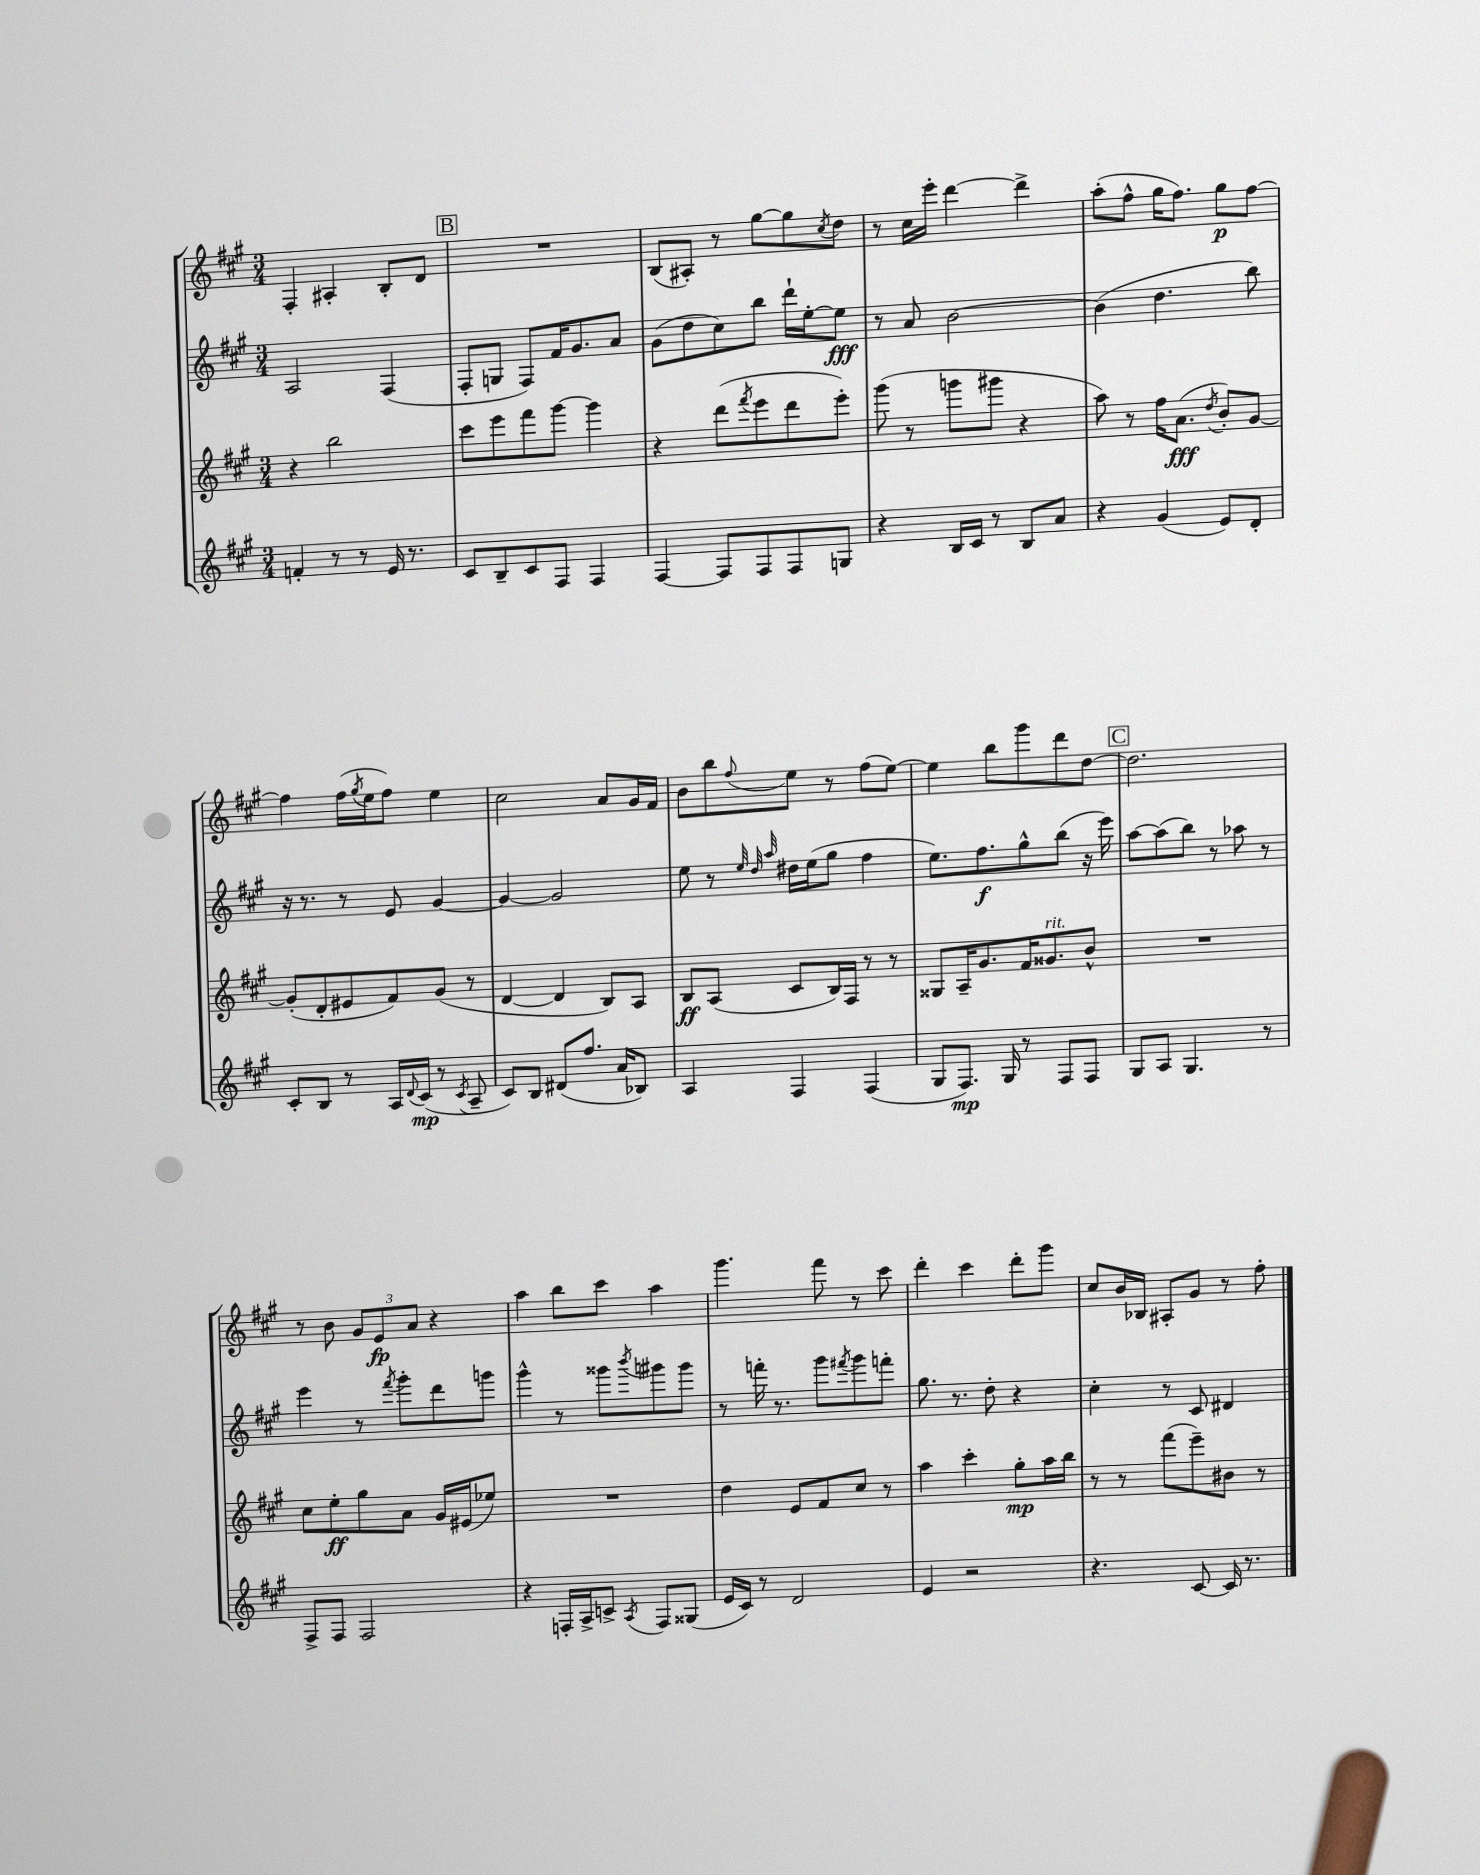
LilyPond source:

<<
\new StaffGroup <<
\new Staff = "s0" {
    \clef treble \key a \major \numericTimeSignature \time 3/4
    fis4-. ais4-. b8-. d'8 |
    \mark \markup { \box "B" } R2. |
    b8( ais8-.) r8 gis''8~ gis''8 \acciaccatura { cis''8 } d''8 |
    r8 cis''16 e'''16-. d'''4~ d'''4-> |
    a''8-.( fis''8-^ gis''16 fis''8.) gis''8\p fis''8~ |
    fis''4 fis''16( \acciaccatura { gis''8 } e''16 fis''8) e''4 |
    cis''2 a'8 gis'16 fis'16 |
    b'8 b''8 \appoggiatura { fis''8 } e''8 r8 fis''8( e''8~) |
    e''4 b''8 gis'''8 d'''8 d''8~ |
    \mark \markup { \box "C" } d''2. |
    r8 b'8 \tuplet 3/2 { gis'8 e'8\fp a'8 } r4 |
    a''4 b''8 cis'''8 a''4 |
    gis'''4. fis'''8 r8 cis'''8 |
    d'''4-. cis'''4 d'''8-. gis'''8 |
    cis''8 b'16 bes16 ais8-. gis'8 r8 fis''8-. \bar "|." |
}
\new Staff = "s1" {
    \clef treble \key a \major \numericTimeSignature \time 3/4
    a2 fis4( |
    \mark \markup { \box "B" } fis8-. g8 fis8) fis'16 gis'8. a'8 |
    gis'8( d''8 cis''8) b''8 d'''16-! e''16~-. e''8\fff |
    r8 a'8 b'2~ |
    b'4( d''4. b''8) |
    r16 r8. r8 e'8 gis'4~ |
    gis'4~ gis'2 |
    e''8 r8 \grace { e''32 d''32 a''32 } dis''16 e''16( gis''8 fis''4 |
    e''8.) fis''8.\f gis''8-^ b''8( r16 e'''16) |
    \mark \markup { \box "C" } a''8~ a''8( b''8) r8 aes''8 r8 |
    e'''4 r8 \acciaccatura { fis'''8 } gis'''8-. d'''8 g'''8 |
    gis'''4-^ r8 gisis'''8 \acciaccatura { b'''8 } gis'''8 gis'''8 |
    r8 f'''16-. r8. gis'''8 \acciaccatura { fis'''8 } gis'''8 f'''8-. |
    gis''8. r8. d''8-. r4 |
    cis''4-. r8 cis'8 dis'4 \bar "|." |
}
\new Staff = "s2" {
    \clef treble \key a \major \numericTimeSignature \time 3/4
    r4 b''2 |
    \mark \markup { \box "B" } cis'''8 e'''8 fis'''8 gis'''8~ gis'''4 |
    r4 d'''8( \acciaccatura { fis'''8 } e'''8 d'''8 e'''8-.) |
    gis'''8( r8 g'''8 gis'''8 r4 |
    a''8) r8 fis''16 a'8.\fff( \acciaccatura { d''8 } b'8-.) gis'8~ |
    gis'8-.( d'8-. eis'8 fis'8) gis'8( r8 |
    d'4~ d'4 b8) a8 |
    b8\ff a8( cis'8 b16) fis16 r8 r8 |
    gisis8 a16-- gis'8. fis'16 gisis'8.^\markup { \italic "rit." } b'8-^ |
    \mark \markup { \box "C" } R2. |
    cis''8 e''8-.\ff gis''8 a'8 gis'16 eis'16( ees''8) |
    R2. |
    d''4 e'8 fis'8 cis''8 r8 |
    a''4 cis'''4-. gis''8-.\mp a''16 b''16 |
    r8 r8 fis'''8( e'''8--) bis'8 r8 \bar "|." |
}
\new Staff = "s3" {
    \clef treble \key a \major \numericTimeSignature \time 3/4
    f'4-. r8 r8 e'16 r8. |
    \mark \markup { \box "B" } cis'8 b8-- cis'8 fis8 fis4 |
    fis4~ fis8 fis8 fis8 g8 |
    r4 b16 cis'16 r8 b8 a'8 |
    r4 gis'4( e'8) d'8-. |
    cis'8-. b8 r8 a16 \appoggiatura { d'8 } cis'16\mp( r8 \acciaccatura { cis'8 } a8-- |
    cis'8) b8 dis'8( fis''8. a'16 bes8) |
    a4 fis4 fis4( |
    gis8 fis8.\mp) gis16 r8 fis8 fis8 |
    \mark \markup { \box "C" } gis8 a8 gis4. r8 |
    fis8-> fis8 fis2 |
    r4 f16-. a16-> c'8-> \acciaccatura { a8 } f8 gisis8( |
    e'16 cis'16) r8 d'2 |
    e'4 r2 |
    r4. cis'8~ cis'16 r8. \bar "|." |
}
>>
>>
\layout { \context { \Score \remove "Bar_number_engraver" } }
